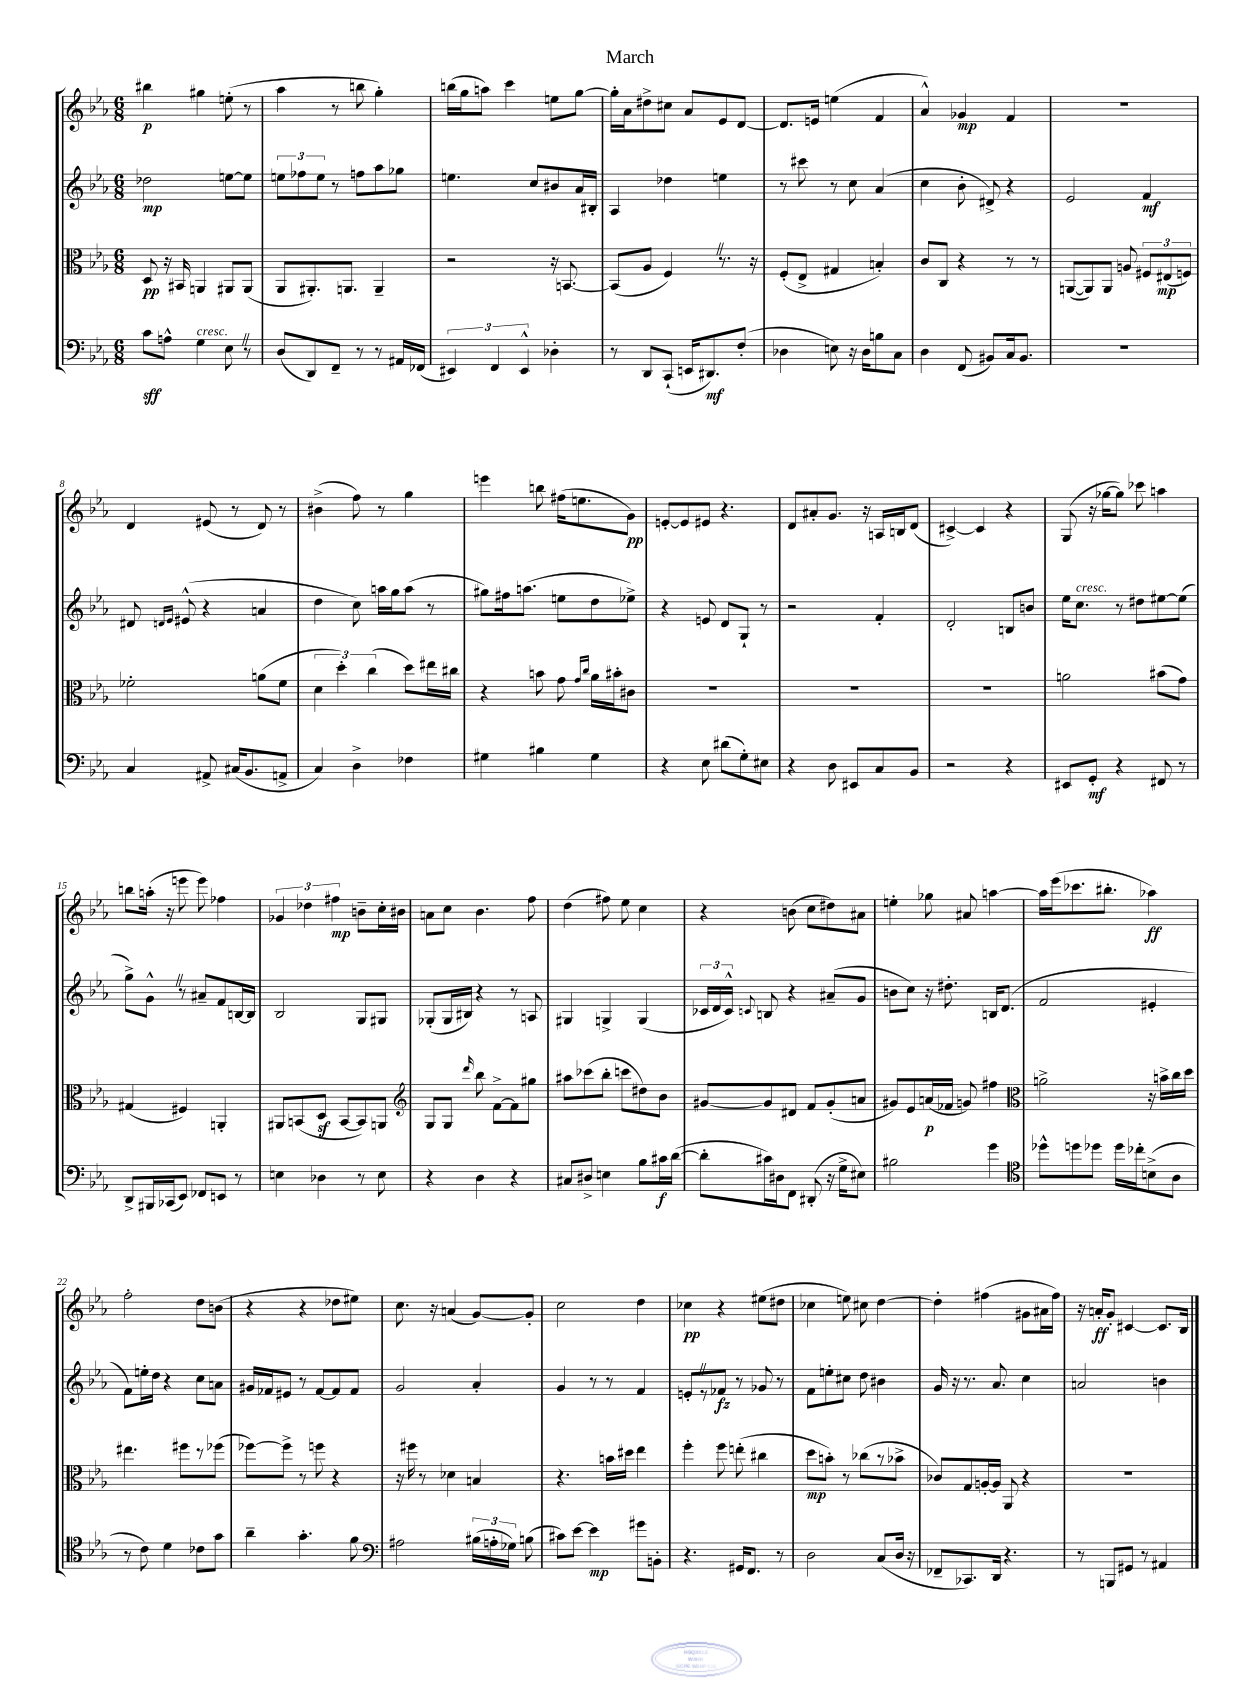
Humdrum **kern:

**kern	**dynam	**kern	**dynam	**kern	**dynam	**kern	**dynam
*part4	*part4	*part3	*part3	*part2	*part2	*part1	*part1
*staff4	*staff4	*staff3	*staff3	*staff2	*staff2	*staff1	*staff1
*clefF4	*	*clefC3	*	*clefG2	*	*clefG2	*
*k[b-e-a-]	*	*k[b-e-a-]	*	*k[b-e-a-]	*	*k[b-e-a-]	*
*M6/8	*	*M6/8	*	*M6/8	*	*M6/8	*
=1	=1	=1	=1	=1	=1	=1	=1
8c\L	sff	8D/	pp	2dd-X\	mp	4bb#X\	p
8An^^\J	.	16r	.	.	.	.	.
.	.	16BB#X/	.	.	.	.	.
!LO:TX:a:i:t=cresc.	!	!	!	!	!	!	!
4G\	.	4AAn/	.	.	.	4gg#X\	.
8E-Z\	.	8AA#X/L	.	[8een\L	.	(8een'\	.
8r	.	(8AA#/J	.	8ee\J]	.	8r	.
=2	=2	=2	=2	=2	=2	=2	=2
(8D/L	.	8AA-/L	.	12een\L	.	4aa-\	.
.	.	.	.	12ff-X\	.	.	.
8DD/)	.	8.AA#X'/)	.	.	.	.	.
.	.	.	.	12ee\J	.	.	.
8FF~/J	.	.	.	8r	.	8r	.
.	.	8.AAn/J	.	.	.	.	.
8r	.	.	.	8ffn\L	.	8bbn\	.
8r	.	4AA~/	.	8aa-\	.	4gg'\)	.
16AA#X/LL	.	.	.	8gg-X\J	.	.	.
(16FF-X/JJ	.	.	.	.	.	.	.
=3	=3	=3	=3	=3	=3	=3	=3
6EE#X/)	.	2r	.	4.een\	.	(16bbn\LL	.
.	.	.	.	.	.	16gg\J	.
.	.	.	.	.	.	8aan\J)	.
6FF/	.	.	.	.	.	.	.
.	.	.	.	.	.	4ccc\	.
6EE#^^/	.	.	.	.	.	.	.
.	.	.	.	8cc/L	.	.	.
4D-X'\	.	16r	.	8b#X/	.	8een\L	.
.	.	[8.BBn/	.	.	.	.	.
.	.	.	.	16a-/L	.	[8gg\J	.
.	.	.	.	16B#X'/JJ	.	.	.
=4	=4	=4	=4	=4	=4	=4	=4
8r	.	(8BB/L]	.	4A-/	.	16gg'\LL]	.
.	.	.	.	.	.	16a-\J	.
8DD/L	.	8A-/J	.	.	.	8dd#X^\	.
(8CC`/J	.	4FZ/)	.	4dd-X\	.	8cc#X\J	.
16EEn/KL	.	.	.	.	.	8a-/L	.
8.DD#X/)	mf	.	.	.	.	.	.
.	.	8.r	.	4een\	.	8e-/	.
(8F'/J	.	.	.	.	.	[8d/J	.
.	.	16r	.	.	.	.	.
=5	=5	=5	=5	=5	=5	=5	=5
4D-X\	.	(8F'/L	.	8r	.	8.d/L]	.
.	.	8E-^/J	.	8ccc#X\	.	.	.
.	.	.	.	.	.	16en/Jk	.
8En\)	.	4G#X/	.	8r	.	(4een\	.
16r	.	.	.	8cc\	.	.	.
16D-\KL	.	.	.	.	.	.	.
8Bn\	.	4Bn'/)	.	(4a-/	.	4f/	.
8C\J	.	.	.	.	.	.	.
=6	=6	=6	=6	=6	=6	=6	=6
4D\	.	8c/L	.	4cc\	.	4a-^^/)	.
.	.	8C/J	.	.	.	.	.
(8FF/	.	4r	.	8b-'\	.	4g-X/	mp
8BB#X/L)	.	.	.	8d#X^/)	.	.	.
16C/k	.	8r	.	4r	.	4f/	.
8.BB#/J	.	.	.	.	.	.	.
.	.	8r	.	.	.	.	.
=7	=7	=7	=7	=7	=7	=7	=7
2.r	.	([8AAn/L	.	2e-/	.	2.r	.
.	.	8AA/])	.	.	.	.	.
.	.	8AA/J	.	.	.	.	.
.	.	8An/	.	.	.	.	.
.	.	12F#X/L	.	4f/	mf	.	.
.	.	(12E#X/	mp	.	.	.	.
.	.	12Fn/J)	.	.	.	.	.
!!LO:LB:g=z
=8	=8	=8	=8	=8	=8	=8	=8
4C/	.	2f-X'\	.	8d#X/	.	4d/	.
.	.	.	.	16qqdn/LL	.	.	.
.	.	.	.	16qqe-/JJ	.	.	.
.	.	.	.	(8e#X^^/	.	.	.
8AA#X^/	.	.	.	4r	.	(8e#X/	.
(16C#X/KL	.	.	.	.	.	8r	.
8.BB-/	.	.	.	.	.	.	.
.	.	(8an\L	.	4an/	.	8d/)	.
8AAn^/J	.	8f-\J	.	.	.	8r	.
=9	=9	=9	=9	=9	=9	=9	=9
4C/)	.	6d\	.	4dd\	.	(4b#X^\	.
.	.	6dd'\)	.	.	.	.	.
4D^\	.	.	.	8cc\)	.	8ff\)	.
.	.	(6cc\	.	.	.	.	.
.	.	.	.	16aan\LL	.	8r	.
.	.	.	.	16gg\J	.	.	.
4F-X\	.	8dd\L)	.	(8aa\J	.	4gg\	.
.	.	16ee#X\L	.	8r	.	.	.
.	.	16cc#X\JJ	.	.	.	.	.
=10	=10	=10	=10	=10	=10	=10	=10
4G#X\	.	4r	.	8gg#X\L)	.	4eeen\	.
.	.	.	.	16ff#X\k	.	.	.
.	.	.	.	(8.aan\J	.	.	.
4B#X\	.	8bn\	.	.	.	8bbn\	.
.	.	8g\	.	8een\L	.	(16ff#X\KL	.
.	.	.	.	.	.	8.een\	.
.	.	16qqg/LL	.	.	.	.	.
.	.	16qqcc/JJ	.	.	.	.	.
4G#\	.	16a-\LL	.	8dd\	.	.	.
.	.	16b#X'\J	.	.	.	.	.
.	.	8c#X\J	.	8ee-X^\J)	.	8g\J)	pp
=11	=11	=11	=11	=11	=11	=11	=11
4r	.	2.r	.	4r	.	[8en'/L	.
.	.	.	.	.	.	8e/]	.
8E-\	.	.	.	8en/	.	8e#X/J	.
(8d#X\L	.	.	.	8d/L	.	4.r	.
8G'\)	.	.	.	8G`/J	.	.	.
8E#X\J	.	.	.	8r	.	.	.
=12	=12	=12	=12	=12	=12	=12	=12
4r	.	2.r	.	2r	.	8d/L	.
.	.	.	.	.	.	8a#X'/	.
8D\	.	.	.	.	.	8.g/J	.
8EE#X/L	.	.	.	.	.	.	.
.	.	.	.	.	.	16r	.
8C/	.	.	.	4f'/	.	16An/LL	.
.	.	.	.	.	.	16Bn/J	.
8BB-/J	.	.	.	.	.	(8d/J	.
=13	=13	=13	=13	=13	=13	=13	=13
2r	.	2.r	.	2d'/	.	[4c#X^/)	.
.	.	.	.	.	.	4c#/]	.
4r	.	.	.	8Bn/L	.	4r	.
.	.	.	.	8bn/J	.	.	.
=14	=14	=14	=14	=14	=14	=14	=14
8EE#X/L	.	2an\	.	16ee-\KL	.	(8G/	.
!	!	!	!	!LO:TX:a:i:t=cresc.	!	!	!
.	.	.	.	8.cc\J	.	.	.
8GG'/J	mf	.	.	.	.	16r	.
.	.	.	.	.	.	[16gg-X\KL	.
4r	.	.	.	8r	.	8gg-\J])	.
.	.	.	.	8dd#X\L	.	8ccc-X\	.
8FF#X/	.	(8b#X\L	.	[8ee#X\	.	4aan\	.
8r	.	8g\J)	.	(8ee#\J]	.	.	.
!!LO:LB:g=z
=15	=15	=15	=15	=15	=15	=15	=15
8DD^/L	.	(4G#X/	.	8gg^\L)	.	8bbn\L	.
16BBB#X/L	.	.	.	8g^^Z\J	.	(16aan'\Jk	.
(16CC-X/J	.	.	.	.	.	16r	.
8EE-/J)	.	4F#X/)	.	8r	.	8eeen\	.
8FF-X/L	.	.	.	8a#X~/L	.	8eee\)	.
8EEn/J	.	4AAn'/	.	8f/	.	4ff-X\	.
8r	.	.	.	[16Bn/L	.	.	.
.	.	.	.	16B/JJ]	.	.	.
=16	=16	=16	=16	=16	=16	=16	=16
4En\	.	8AA#X/L	.	2B-/	.	6g-X/	.
.	.	(8BBn/	.	.	.	.	.
.	.	.	.	.	.	6dd-X\	.
4D-X\	.	8Dz/J	.	.	.	.	.
.	.	.	.	.	.	6ff#X\	mp
.	.	[8BB/L	.	.	.	.	.
8r	.	8BB/])	.	8G/L	.	8bn~\L	.
8E\	.	8AAn/J	.	8G#X/J	.	16cc'\L	.
.	.	.	.	.	.	16b#X\JJ	.
=17	=17	=17	=17	=17	=17	=17	=17
*	*	*clefG2	*	*	*	*	*
4r	.	8G/L	.	(8G-X'/L	.	8an\L	.
.	.	8G/J	.	16G-/L	.	8cc\J	.
.	.	.	.	16B#X/JJ)	.	.	.
.	.	16qqddd/	.	.	.	.	.
4D\	.	8bb-\	.	4r	.	4.b-\	.
.	.	[8f^\L	.	.	.	.	.
4r	.	8f\]	.	8r	.	.	.
.	.	8gg#X\J	.	8An/	.	8ff\	.
=18	=18	=18	=18	=18	=18	=18	=18
8C#X/L	.	8aa#X\L	.	4G#X/	.	(4dd\	.
8D#X^/J	.	(8ccc-X\	.	.	.	.	.
4En\	.	8bb-'\J	.	4Gn^/	.	8ff#X\)	.
.	.	8cccn\L	.	.	.	8ee-\	.
8B-\L	.	8dd#X\)	.	(4G/	.	4cc\	.
16c#X\L	f	8b-\J	.	.	.	.	.
([16d\JJ	.	.	.	.	.	.	.
=19	=19	=19	=19	=19	=19	=19	=19
8d'\L]	.	[8g#X/L	.	24c-X/LL	.	4r	.
.	.	.	.	24d/	.	.	.
.	.	.	.	24c-^^/JJ)	.	.	.
.	.	.	.	8qqcn/	.	.	.
16c#X\L)	.	8g#/]	.	8Bn/	.	.	.
16D#X\J	.	.	.	.	.	.	.
8FF\J	.	8d#X/J	.	4r	.	(8bn\	.
(8DD#X'/	.	8f/L	.	.	.	8cc\L	.
16r	.	(8g#'/	.	(8a#X~/L	.	8dd#X\)	.
16G^\KL	.	.	.	.	.	.	.
8E#X\J)	.	8an/J	.	8g/J	.	8a#X\J	.
=20	=20	=20	=20	=20	=20	=20	=20
2B#X\	.	8g#X/L)	.	8bn\L	.	4een'\	.
.	.	8e-/	.	8cc\J)	.	.	.
.	.	(16an/L	p	16r	.	8gg-X\	.
.	.	16f-X/JJ	.	8.dd#X'\	.	.	.
.	.	8gn/)	.	.	.	8a#X/	.
4g\	.	4ff#X\	.	16Bn/KL	.	[4aan\	.
.	.	.	.	(8.d/J	.	.	.
=21	=21	=21	=21	=21	=21	=21	=21
*clefC4	*	*clefC3	*	*	*	*	*
8dd-X^^\L	.	2an^\	.	2f/	.	16aa\LL]	.
.	.	.	.	.	.	(16eee-\J	.
8ddn\	.	.	.	.	.	8.ccc-X\	.
8dd-X\J	.	.	.	.	.	.	.
.	.	.	.	.	.	8.bb#X'\J	.
16dd-\LL	.	.	.	.	.	.	.
16cc-X'\J	.	.	.	.	.	.	.
(8Bn^\	.	16r	.	4e#X'/	.	4aa-X\)	ff
.	.	16bn^\LL	.	.	.	.	.
8A-\J	.	16cc\	.	.	.	.	.
.	.	16dd\JJ	.	.	.	.	.
!!LO:LB:g=z
=22	=22	=22	=22	=22	=22	=22	=22
8r	.	4.ee#X\	.	8f\L)	.	2ff'\	.
8c\)	.	.	.	16een'\L	.	.	.
.	.	.	.	16dd\JJ	.	.	.
4d\	.	.	.	4r	.	.	.
.	.	8ff#X\L	.	.	.	.	.
8c-X\L	.	8r	.	8cc\L	.	8dd\L	.
8g\J	.	(8ff-X\J	.	8an\J	.	(8bn\J	.
=23	=23	=23	=23	=23	=23	=23	=23
4a-~\	.	[8ff-X\L)	.	16g#X/LL	.	4r	.
.	.	.	.	16f-X/J	.	.	.
.	.	8ff-^\J]	.	8e#X/J	.	.	.
4.g'\	.	8r	.	8r	.	4r	.
.	.	8ffn\	.	[8f-/L	.	.	.
.	.	4r	.	8f-/]	.	8dd-X\L	.
8f\	.	.	.	8f-/J	.	8ee#X\J)	.
=24	=24	=24	=24	=24	=24	=24	=24
*clefF4	*	*	*	*	*	*	*
2A#X\	.	16r	.	2g/	.	8.cc\	.
.	.	16ff#X\	.	.	.	.	.
.	.	8r	.	.	.	.	.
.	.	.	.	.	.	16r	.
.	.	4d-X\	.	.	.	(4an/	.
(24B#X\LL	.	4Bn/	.	4a-'/	.	[8g/L)	.
24An'\	.	.	.	.	.	.	.
24G-X\JJ)	.	.	.	.	.	.	.
(8Bn\	.	.	.	.	.	8g'/J]	.
=25	=25	=25	=25	=25	=25	=25	=25
8c#X\L)	.	4.r	.	4g/	.	2cc\	.
[8e-\J	.	.	.	.	.	.	.
4e-\]	mp	.	.	8r	.	.	.
.	.	16bn\LL	.	8r	.	.	.
.	.	16dd#X\JJ	.	.	.	.	.
8g#X\L	.	4ee-\	.	4f/	.	4dd\	.
8BBn'\J	.	.	.	.	.	.	.
=26	=26	=26	=26	=26	=26	=26	=26
4.r	.	4ff'\	.	8en'Z/L	.	4cc-X\	pp
.	.	.	.	8r	.	.	.
.	.	8ff\	.	8f-X/J	fz	4r	.
16GG#X/KL	.	(8een'\	.	8r	.	.	.
8.FF/J	.	.	.	.	.	.	.
.	.	4cc#X\	.	8g-X/	.	(8ee#X\L	.
8r	.	.	.	8r	.	8dd#X\J	.
=27	=27	=27	=27	=27	=27	=27	=27
2D\	.	8dd\L	mp	8f\L	.	4cc-X\	.
.	.	8bn'\J)	.	8een'\	.	.	.
.	.	8r	.	8cc#X\J	.	8een\)	.
.	.	(8cc-X\L	.	8dd\	.	8cc#X\	.
(8C/L	.	8r	.	4b#X\	.	[4dd\	.
16D/Jk	.	8b-X^\J	.	.	.	.	.
16r	.	.	.	.	.	.	.
=28	=28	=28	=28	=28	=28	=28	=28
8FF-X~/L	.	8c-X/L)	.	16g/	.	4dd'\]	.
.	.	.	.	16r	.	.	.
8.CC-X/)	.	8G/	.	8.r	.	.	.
.	.	[16An'/L	.	.	.	(4ff#X\	.
16DD/Jk	.	16A/JJ]	.	8.a-/	.	.	.
4.r	.	8AA-/	.	.	.	.	.
.	.	4r	.	4cc\	.	8g#X\L	.
.	.	.	.	.	.	16a#X\L	.
.	.	.	.	.	.	16ff#\JJ)	.
=29	=29	=29	=29	=29	=29	=29	=29
8r	.	2.r	.	2an/	.	16r	.
.	.	.	.	.	.	16an'/KL	ff
8BBBn/L	.	.	.	.	.	8g'/J	.
8GG#X/J	.	.	.	.	.	[4c#X/	.
8r	.	.	.	.	.	.	.
4AA#X/	.	.	.	4bn\	.	8.c#/L]	.
.	.	.	.	.	.	16B-/Jk	.
==	==	==	==	==	==	==	==
*-	*-	*-	*-	*-	*-	*-	*-
